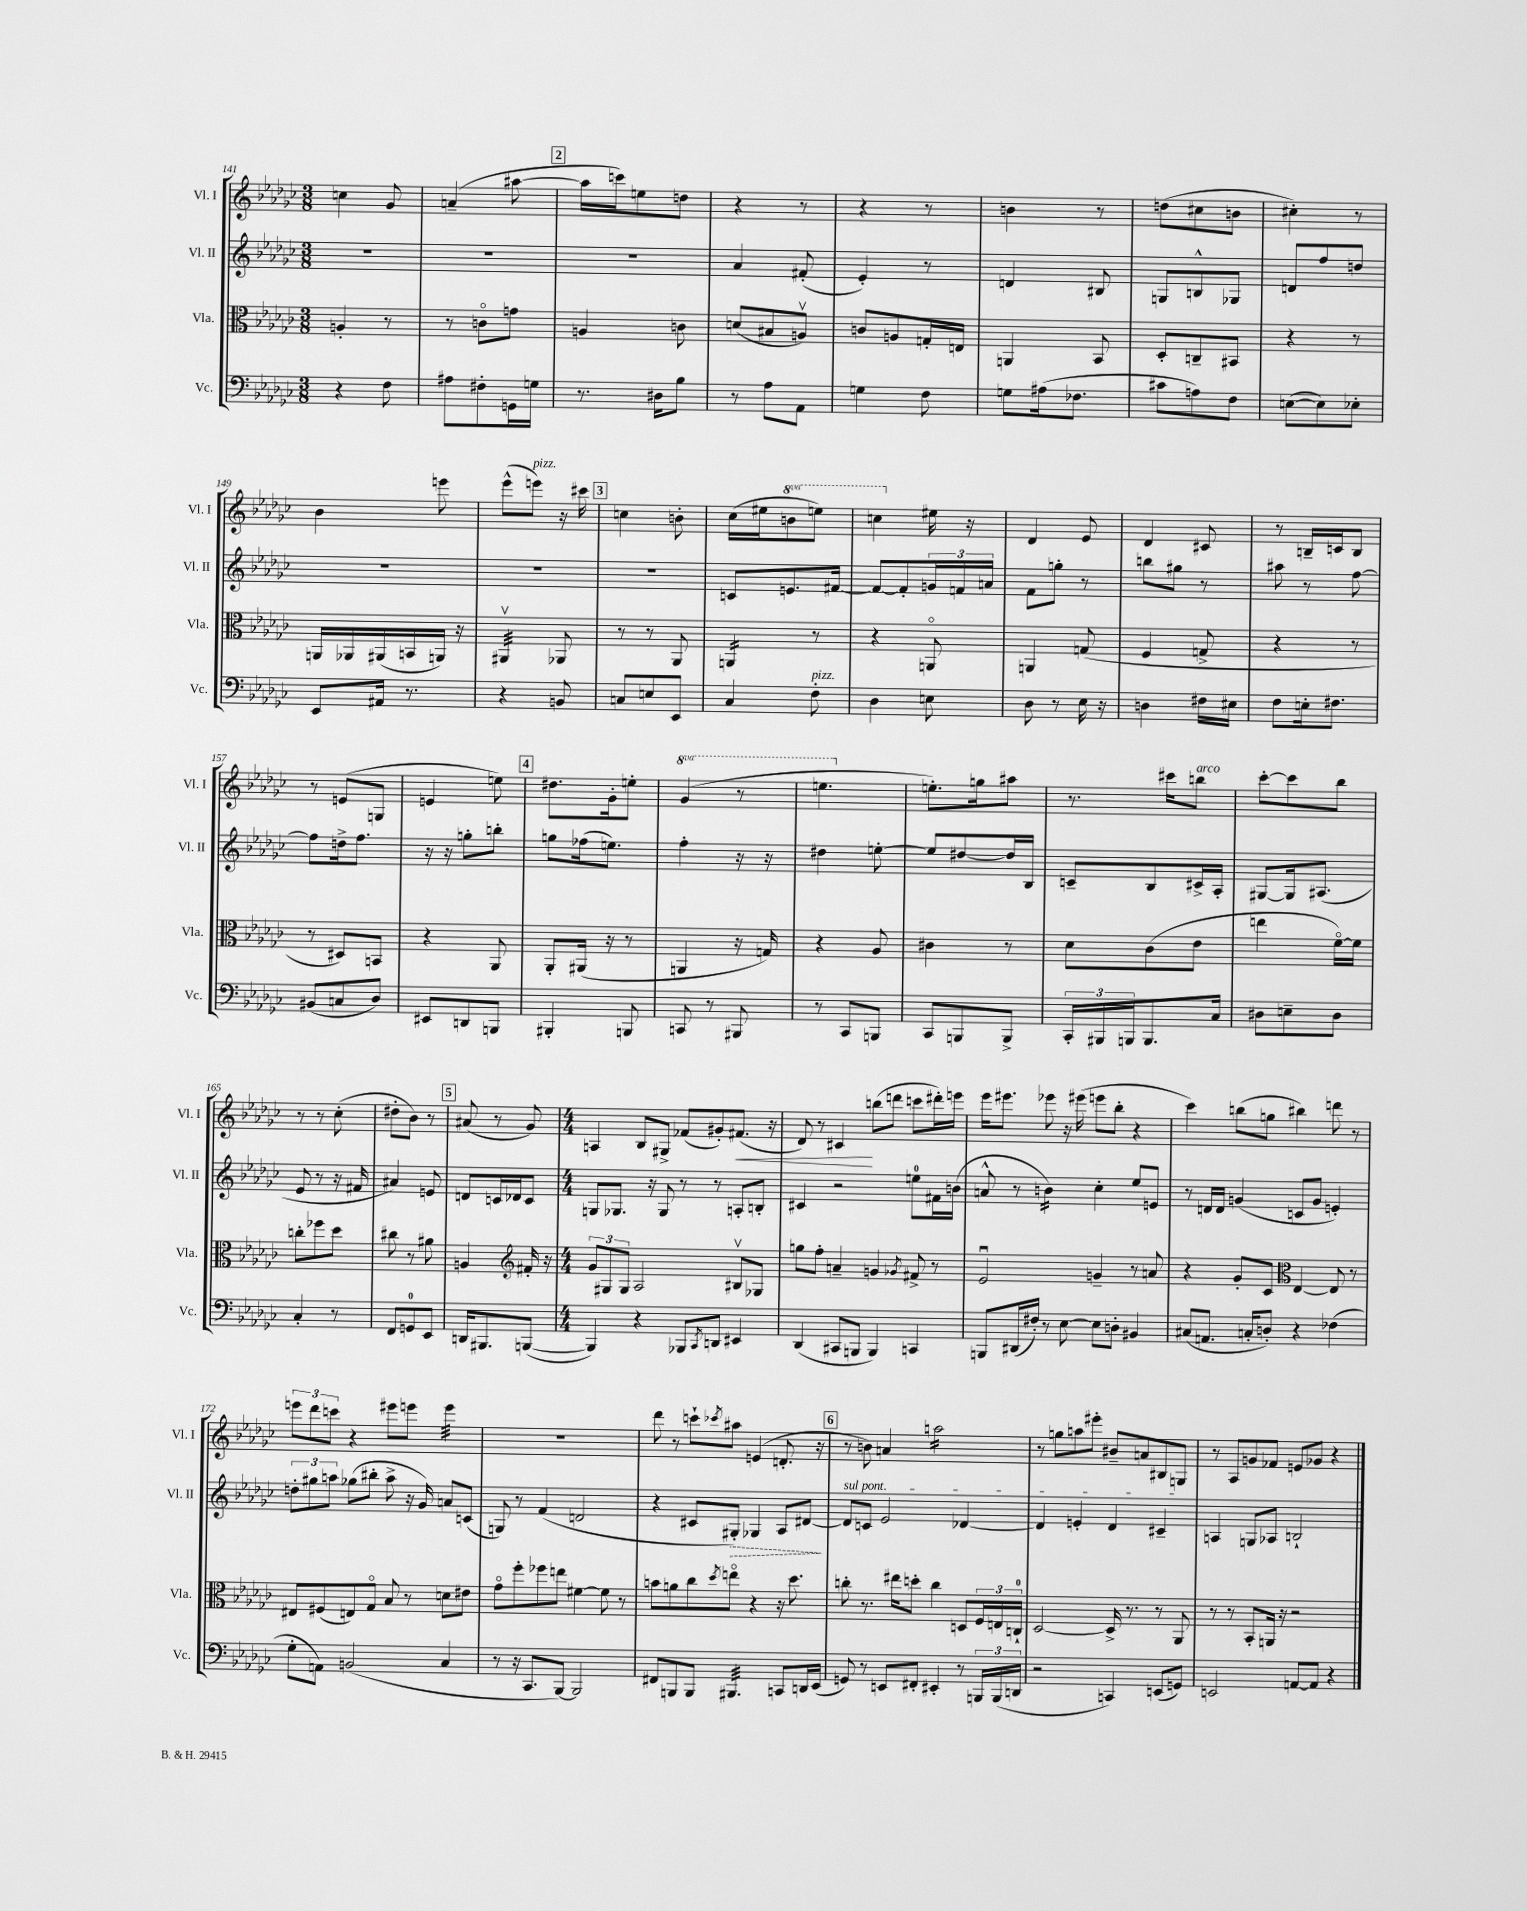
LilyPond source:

<<
\new StaffGroup <<
\new Staff = "s0" \with { instrumentName = "Vl. I" shortInstrumentName = "Vl. I" } {
    \clef treble \key ges \major \numericTimeSignature \time 3/8 \set Staff.ottavationMarkups = #ottavation-simple-ordinals
    c''4 ges'8 |
    a'4--( ais''8~ |
    \mark \markup { \box "2" } ais''16 c'''16) e''8 d''8 |
    r4 r8 |
    r4 r8 |
    b'4 r8 |
    d''8( cis''8 b'8 |
    cis''4-.) r8 |
    bes'4 e'''8 |
    ees'''8-^( e'''8^\markup { \italic "pizz." }) r16 cis'''16 |
    \mark \markup { \box "3" } c''4 b'8-. |
    ces''16( eis''16 \ottava #1 b''8 e'''8) |
    c'''4 \ottava #0 eis''16 r16 |
    des'4 ees'8 |
    des'4 cis'8 |
    r8 b16-- c'16 b8 |
    r8 e'8( g8 |
    e'4 e''8) |
    \mark \markup { \box "4" } dis''8. ges'16-. e''8-. |
    \ottava #1 ges''4( r8 |
    e'''4. \ottava #0 |
    e''8.-.) g''16 ais''8 |
    r8. cis'''16 b''8^\markup { \italic "arco" } |
    ces'''8~-. ces'''8 bes''8 |
    r8 r8 ces''8-.( |
    dis''8-. bes'8) r8 |
    \mark \markup { \box "5" } ais'8( r8 ges'8) |
    \numericTimeSignature \time 4/4 a4 bes8 gis8-> fes'8( gis'8-.) fis'8.\<( r16 |
    des'8) r8 cis'4\! b''8( d'''8 c'''8 dis'''16-.) e'''16 |
    ees'''16 eis'''8. ees'''8 r16 eis'''16( e'''8 bes''8-. r4 |
    ces'''4) b''8( g''8 bis''4) d'''8 r8 |
    \tuplet 3/2 { e'''8 des'''8 c'''8 } r4 eis'''8 e'''8 e'''4:32 |
    R1 |
    des'''8 r8 c'''8-! \acciaccatura { ces'''8 } ais''8 e'4( d'8.-. r16 |
    \mark \markup { \box "6" } r8 b'8) a'4 a''2:16 |
    r8 g''8 a''8 eis'''8-. bis'8-- a'8 bis8 g8 |
    r8 aes8 g'8 fes'8 e'8 ges'8 r4 \bar "|." |
}
\new Staff = "s1" \with { instrumentName = "Vl. II" shortInstrumentName = "Vl. II" } {
    \clef treble \key ges \major \numericTimeSignature \time 3/8
    R4. |
    R4. |
    \mark \markup { \box "2" } R4. |
    aes'4 fis'8-.( |
    ees'4-.) r8 |
    d'4 bis8 |
    g8 b8-^ ges8 |
    d'8 f''8 d''8 |
    R4. |
    R4. |
    \mark \markup { \box "3" } R4. |
    c'8 e'8. fis'16~ |
    fis'8~ fis'8-. \tuplet 3/2 { g'16 f'16 a'16 } |
    f'8 g''8-. r8 |
    b''8 gis''8 r8 |
    ais''8 r8 f''8~ |
    f''8 d''16-> f''8. |
    r16 r16 g''8-. b''8-. |
    \mark \markup { \box "4" } g''8 fes''16( e''8.) |
    f''4-. r16 r16 |
    dis''4 e''8~-. |
    e''8 dis''8~ dis''16 bes16 |
    c'8-- bes8 cis'16-> aes16-. |
    gis8~ gis16 ais8.( |
    ees'8 r8 r16 fis'16 |
    ais'4) e'8 |
    \mark \markup { \box "5" } d'8 c'16 des'16 c'8 |
    \numericTimeSignature \time 4/4 g8 ges8. r16 ges8 r8 r8 a8-. b8-. |
    cis'4 r2 e''8-0 fis'16 b'16( |
    a'8-^ r8 b'4:16) ces''4-. ees''8 e'8 |
    r8 d'16 d'16 g'4( c'8 g'8 e'4-.) |
    \tuplet 3/2 { d''8-. gis''8 a''8 } ges''8( bis''8-. a''8-> r16 ges'16) a'8 c'8( |
    g8) r8 f'4( d'2 |
    r4 cis'8 \once \override Hairpin.style = #'dashed-line gis8-.\>) ges4 aes8 dis'8~\! |
    \mark \markup { \box "6" } \once \override TextSpanner.bound-details.left.text = \markup { \italic "sul pont." } dis'8\startTextSpan c'8 ees'2 des'4~ |
    des'4 e'4-. des'4 cis'4--\stopTextSpan |
    a4 g8 aes8 b2-! \bar "|." |
}
\new Staff = "s2" \with { instrumentName = "Vla." shortInstrumentName = "Vla." } {
    \clef alto \key ges \major \numericTimeSignature \time 3/8
    a4-. r8 |
    r8 c'8\flageolet g'8 |
    \mark \markup { \box "2" } a4 c'8 |
    d'8( bis8 a8\upbow) |
    c'8 a8 g16-. e16 |
    a,4 bes,8 |
    des8-. c8-- bis,8 |
    r4 r8 |
    a,16 aes,16 ais,16( b,16 a,16) r16 |
    ais,4:32\upbow aes,8 |
    \mark \markup { \box "3" } r8 r8 aes,8 |
    a,4:16 r8 |
    r4 a,8\flageolet |
    a,4 g8( |
    f4 g8-> |
    r4 r8 |
    r8 dis8) b,8 |
    r4 aes,8 |
    \mark \markup { \box "4" } aes,8-. ais,16( r16 r8 |
    a,4 r16 g16) |
    r4 aes8 |
    cis'4 r8 |
    des'8 ces'8( ees'8 |
    e''4 f'16~\flageolet) f'16 |
    c''8-. fes''8 des''8 |
    cis''8 r8 ais'8 |
    \mark \markup { \box "5" } a4 \clef treble fis'16-. r16 |
    \numericTimeSignature \time 4/4 \tuplet 3/2 { ges'8 gis8 gis8 } aes2 bis8\upbow ges8 |
    g''8 f''8-. a'4-- g'4 \acciaccatura { ges'8 } fis'8-> r8 |
    ees'2\downbow g'4-- r8 a'8 |
    r4 ges'8-. ces'8 \clef alto ees4~ ees8 r8 |
    eis8 fis8( e8) ges8\flageolet bes8 r8 d'8 eis'8 |
    ges'8\flageolet f''8-. fes''8 e''8 fis'4~ fis'8 r8 |
    b'8 a'8 ces''8 \acciaccatura { des''8 } e''8\flageolet r4 r16 des''8. |
    \mark \markup { \box "6" } c''8-. r8. eis''16 d''8-. c''4 d8 \tuplet 3/2 { f16 e16 c16-0-! } |
    des2~ des16-> r8. r8 aes,8 |
    r8 r8 bes,8-. a,16 r16 r2 \bar "|." |
}
\new Staff = "s3" \with { instrumentName = "Vc." shortInstrumentName = "Vc." } {
    \clef bass \key ges \major \numericTimeSignature \time 3/8
    r4 f8 |
    ais8 fis8-. g,16 g16 |
    \mark \markup { \box "2" } r8. dis16 bes8 |
    r8 aes8 aes,8 |
    g4 f8 |
    g8 ais16( fes8. |
    cis'8 a8) f8 |
    e8~( e8) ees8-. |
    ees,8 ais,16 r8. |
    r4 b,8 |
    \mark \markup { \box "3" } c8 e8 ees,8 |
    ces4 f8-.^\markup { \italic "pizz." } |
    des4 e8 |
    des8 r8 ees16 r16 |
    d4 fis16 eis16 |
    f8 e16-. fis8. |
    bis,8( c8 des8) |
    eis,8 d,8 b,,8 |
    \mark \markup { \box "4" } bis,,4-. b,,8 |
    c,8 r8 bis,,8 |
    r8 ces,8 b,,8 |
    ces,8 b,,8 b,,8-> |
    \tuplet 3/2 { ces,16-. bis,,16 b,,16 } b,,8. ces16 |
    dis8 e8-- dis8 |
    ces4-. r8 |
    f,8 g,8-0 ees,8 |
    \mark \markup { \box "5" } d,16 bis,,8. b,,8~( |
    \numericTimeSignature \time 4/4 b,,4) r4 bes,,8 \acciaccatura { ces,8 } d,8 eis,4 |
    des,4( cis,8 b,,8 b,,4) c,4 |
    b,,8 dis,16( fis16-.) r8 ees8~ ees8 d8-. bis,4 |
    cis8( a,8. c16-. d8-.) r4 fes4( |
    ges8-. a,8) b,2( ces4 |
    r8 r16 ces,8. bes,,8~) bes,,2 |
    fis,8 b,,8 b,,8 bis,,4.:32 c,8 d,16 ees,16( |
    \mark \markup { \box "6" } g,8) r8 e,8 fis,8-. eis,4-. r8 \tuplet 3/2 { b,,16 b,,16( d,16 } |
    r2 c,4) e,8( g,8) |
    e,2 a,8~ a,8 r4 \bar "|." |
}
>>
>>
\layout { \context { \Score currentBarNumber = #141 } }
